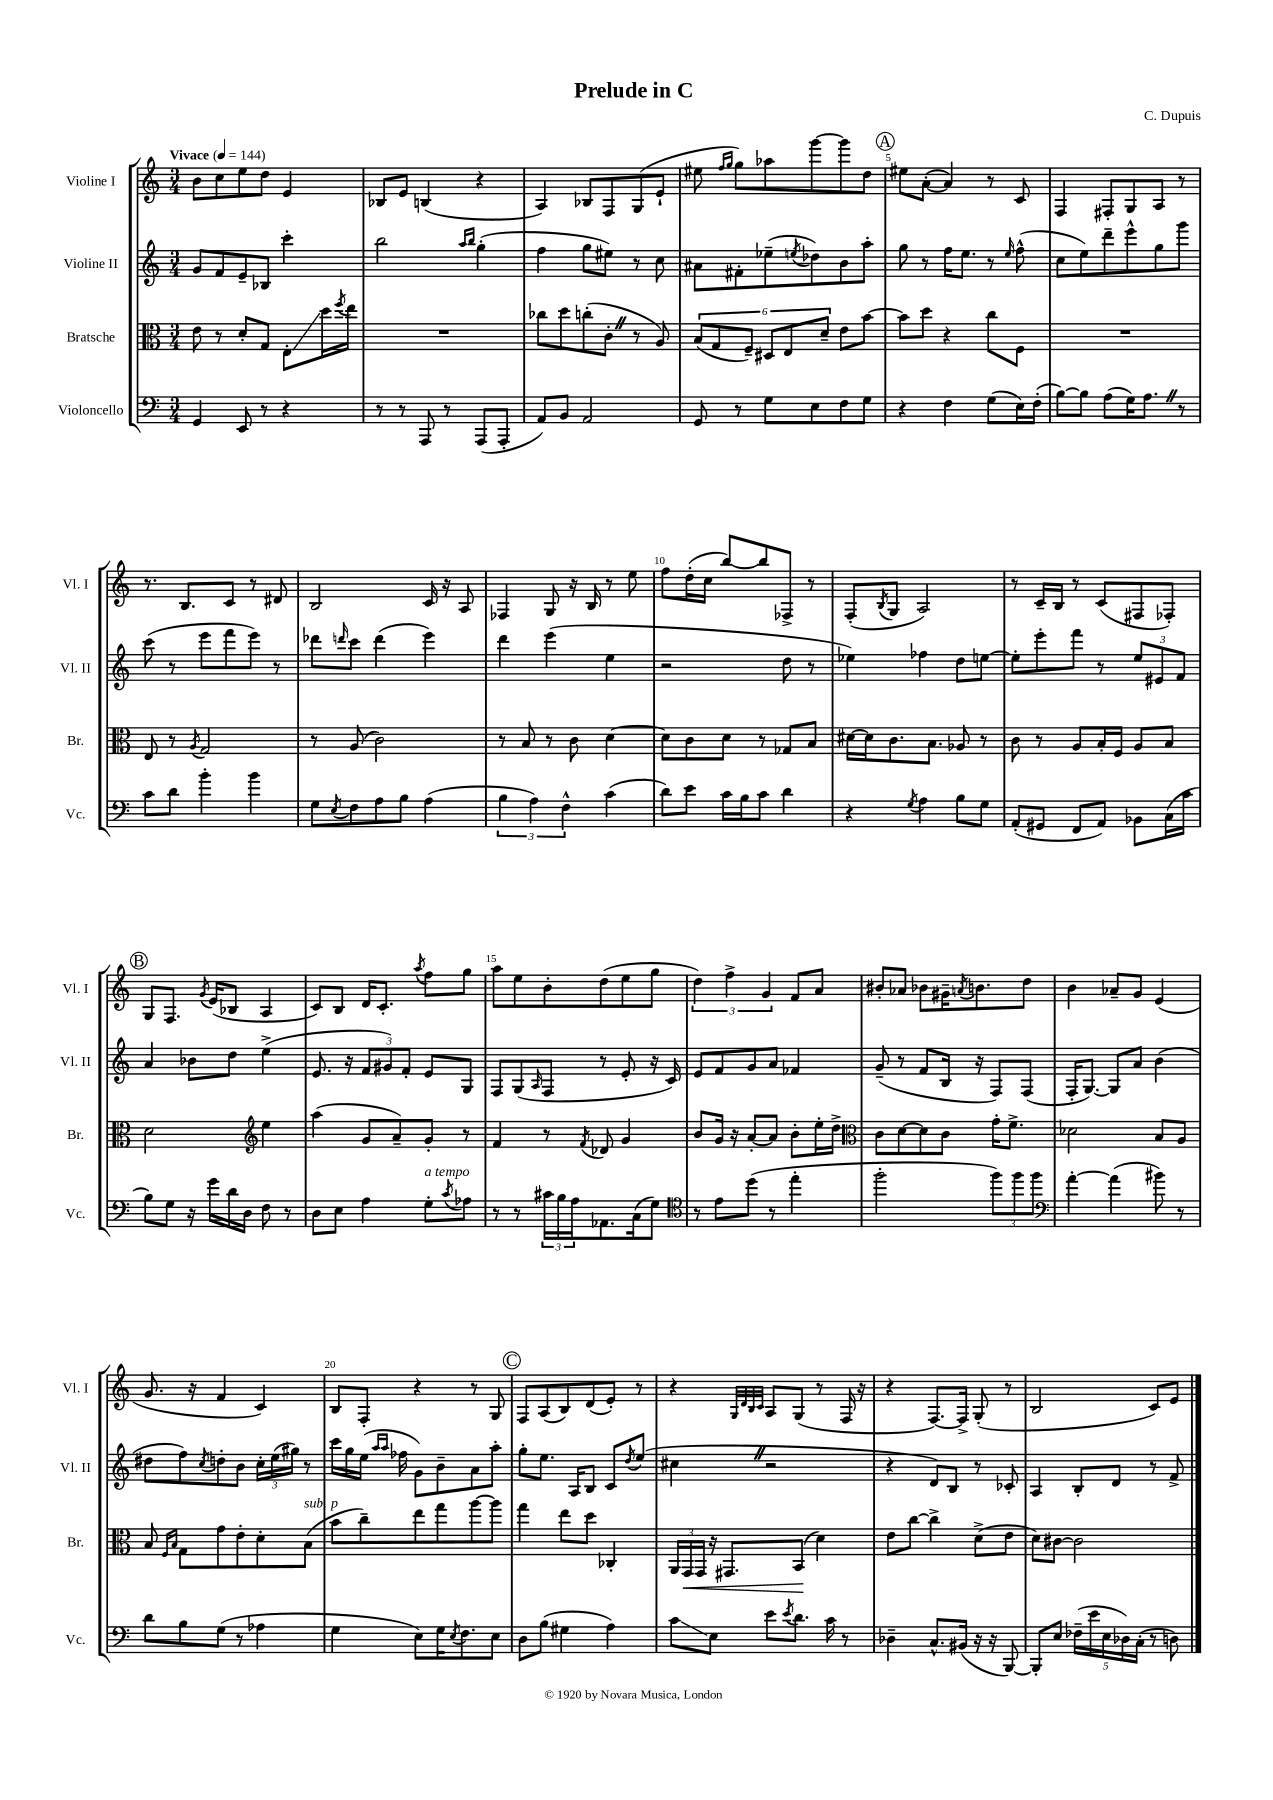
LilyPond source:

\header { title = "Prelude in C" composer = "C. Dupuis" }
<<
\new StaffGroup <<
\new Staff = "s0" \with { instrumentName = "Violine I" shortInstrumentName = "Vl. I" } {
    \clef treble \key c \major \numericTimeSignature \time 3/4 \tempo "Vivace" 4 = 144
    b'8 c''8 e''8 d''8 e'4 |
    bes8 e'8 b4( r4 |
    a4) bes8 f8 g8( e'8-! |
    eis''8 \grace { f''16 g''16 } g''8) aes''8 g'''8~ g'''8 d''8 |
    \mark \markup { \circle "A" } eis''8 a'8~-.( a'4) r8 c'8 |
    f4 fis8-. g8 a8 r8 |
    r8. b8. c'8 r8 dis'8 |
    b2 c'16 r16 a8 |
    fes4 g8 r16 b16 r8 e''8 |
    f''8 d''16-.( c''16 b''8~) b''8 fes8-> r8 |
    f8-.( \acciaccatura { b8 } g8 a2) |
    r8 c'16-- b16 r8 c'8( fis8 fes8-.) |
    \mark \markup { \circle "B" } g8 f8. \acciaccatura { g'8 } e'16( bes8 a4 |
    c'8) b8 d'16 c'8.-. \acciaccatura { a''8 } f''8 g''8 |
    a''8 e''8 b'8-. d''8( e''8 g''8 |
    \tuplet 3/2 { d''4) f''4-> g'4 } f'8 a'8 |
    bis'8-. aes'8 bes'8 gis'16-- \acciaccatura { a'8 } b'8. d''8 |
    b'4 aes'8-- g'8 e'4( |
    g'8. r16 f'4 c'4) |
    b8 f8-. r4 r8 g8 |
    \mark \markup { \circle "C" } f8 a8( b8) d'8( e'8-.) r8 |
    r4 \grace { g32 d'32 b32 c'32 } a8 g8( r8 f16 r16 |
    r4 f8.~) f16-> g8-.( r8 |
    b2 c'8) e'8 \bar "|." |
}
\new Staff = "s1" \with { instrumentName = "Violine II" shortInstrumentName = "Vl. II" } {
    \clef treble \key c \major \numericTimeSignature \time 3/4
    g'8 f'8 e'8-- bes8 c'''4-. |
    b''2 \grace { a''16 b''16 } g''4-.( |
    f''4 g''8 eis''8) r8 c''8 |
    ais'8 fis'8-. ees''8--( \acciaccatura { e''8 } des''8) b'8 a''8-. |
    \mark \markup { \circle "A" } g''8 r8 f''16 e''8. r8 \grace { e''16 } f''8-^( |
    c''8 e''8) d'''8-- e'''8-^ g''8 g'''8 |
    c'''8( r8 e'''8 f'''8 e'''8) r8 |
    des'''8 \grace { d'''16 } c'''8 d'''4( e'''4) |
    d'''4 e'''4( e''4 |
    r2 d''8 r8 |
    ees''4) fes''4 d''8 e''8~ |
    e''8-. e'''8-. f'''8 r8 \tuplet 3/2 { e''8 eis'8 f'8 } |
    \mark \markup { \circle "B" } a'4 bes'8 d''8 e''4->( |
    e'8. r16 \tuplet 3/2 { f'8 gis'8) f'8-. } e'8 g8 |
    f8 g8( \grace { a16 } f8 r8 e'8-. r16 c'16) |
    e'8 f'8 g'8 a'8 fes'4 |
    g'8--( r8 f'8 b16 r16 f8) f8( |
    f16-. g8.~) g8 a'8 b'4( |
    dis''8 f''8) \acciaccatura { c''8 } d''8-. b'8 \tuplet 3/2 { c''16-. e''16( gis''16) } r8 |
    c'''16 g''16 e''16( \grace { a''16 a''16 } fes''16 g'8) b'8-- a'8 a''8-. |
    \mark \markup { \circle "C" } g''8-. e''8. a16 b8 c'8 \acciaccatura { d''8 } e''8( |
    cis''4 \once \override BreathingSign.text = \markup { \musicglyph "scripts.caesura.straight" } \breathe r2 |
    r4 d'8) b8 r8 ces'8-. |
    a4 b8-. d'8 r8 f'8-> \bar "|." |
}
\new Staff = "s2" \with { instrumentName = "Bratsche" shortInstrumentName = "Br." } {
    \clef alto \key c \major \numericTimeSignature \time 3/4
    e'8 r8 d'8-. g8 e8-.\glissando d''16 \acciaccatura { f''8 } e''16 |
    R2. |
    ces''8 d''8 c''8-.( c'8-. \once \override BreathingSign.text = \markup { \musicglyph "scripts.caesura.straight" } \breathe r8 a8) |
    \tuplet 6/4 { b8( g8 f8--) dis8 e8 d'8-- } e'8 b'8~ |
    \mark \markup { \circle "A" } b'8 d''8 r4 c''8 f8 |
    R2. |
    e8 r8 \acciaccatura { a8 } g2 |
    r8 a8( c'2) |
    r8 b8 r8 c'8 d'4~ |
    d'8 c'8 d'8 r8 ges8 b8 |
    dis'16~ dis'16 c'8. b8. aes8 r8 |
    c'8 r8 a8 b16-. f16 a8 b8 |
    \mark \markup { \circle "B" } d'2 \clef treble e''4 |
    a''4( g'8 a'8--) g'8-. r8 |
    f'4 r8 \acciaccatura { f'8 } des'8 g'4 |
    b'8 g'16 r16 a'8~-. a'8 b'8-. e''16-. d''16-> |
    \clef alto c'8 d'8~ d'8 c'8 g'16-. f'8.-> |
    des'2 b8 a8 |
    b8 \grace { f16 b16 } g8 g'8 e'8-. d'8-. b8^\markup { \italic "sub. p" }( |
    b'8 c''8--) e''8 g''8 a''8~ a''8 |
    \mark \markup { \circle "C" } g''4 e''8 d''8 ces4-. |
    \tuplet 3/2 { a,16 g,16\< g,16 } r16 gis,8. b,8\!( d'4) |
    e'8 c''8~ c''4-> d'8->( e'8 |
    d'8) cis'8~ cis'2 \bar "|." |
}
\new Staff = "s3" \with { instrumentName = "Violoncello" shortInstrumentName = "Vc." } {
    \clef bass \key c \major \numericTimeSignature \time 3/4
    g,4 e,8 r8 r4 |
    r8 r8 a,,8 r8 a,,8( a,,8-. |
    a,8) b,8 a,2 |
    g,8 r8 g8 e8 f8 g8 |
    \mark \markup { \circle "A" } r4 f4 g8( e16) f16-.( |
    b8~) b8 a8( g16) a8. \once \override BreathingSign.text = \markup { \musicglyph "scripts.caesura.straight" } \breathe r8 |
    c'8 d'8 b'4-. b'4 |
    g8 \acciaccatura { e8 } f8 a8 b8 a4( |
    \tuplet 3/2 { b4 a4) f4-^ } c'4( |
    d'8) e'8 c'16 b16 c'8 d'4 |
    r4 \acciaccatura { g8 } a4 b8 g8 |
    a,8-.( gis,8 f,8 a,8) bes,8 c16( c'16 |
    \mark \markup { \circle "B" } b8) g8 r16 g'16 d'16 d16 f8 r8 |
    d8 e8 a4 g8-.^\markup { \italic "a tempo" } \acciaccatura { c'8 } aes8 |
    r8 r8 \tuplet 3/2 { cis'16 b16 a16 } aes,8. c16( g8) |
    \clef tenor r8 e'8 d''8( r8 e''4-. |
    f''2-. \tuplet 3/2 { f''8) f''8 f''8 } |
    \clef bass a'4~-. a'4( bis'8) r8 |
    d'8 b8 g8( r8 aes4 |
    g4 e8) g16 \acciaccatura { e8 } f8. e8 |
    \mark \markup { \circle "C" } d8 b8( gis4 a4) |
    c'8\glissando e8 e'8 \acciaccatura { e'8 } d'8. c'16 r8 |
    des4-- c8.-^ bis,16( r16 r16 b,,8~) |
    b,,8-. e8 \tuplet 5/4 { fes16--( e'16 e16 des16) c16-.( } r8 d8) \bar "|." |
}
>>
>>
\layout { \context { \Score \override BarNumber.break-visibility = ##(#f #t #t) barNumberVisibility = #(every-nth-bar-number-visible 5) } }
